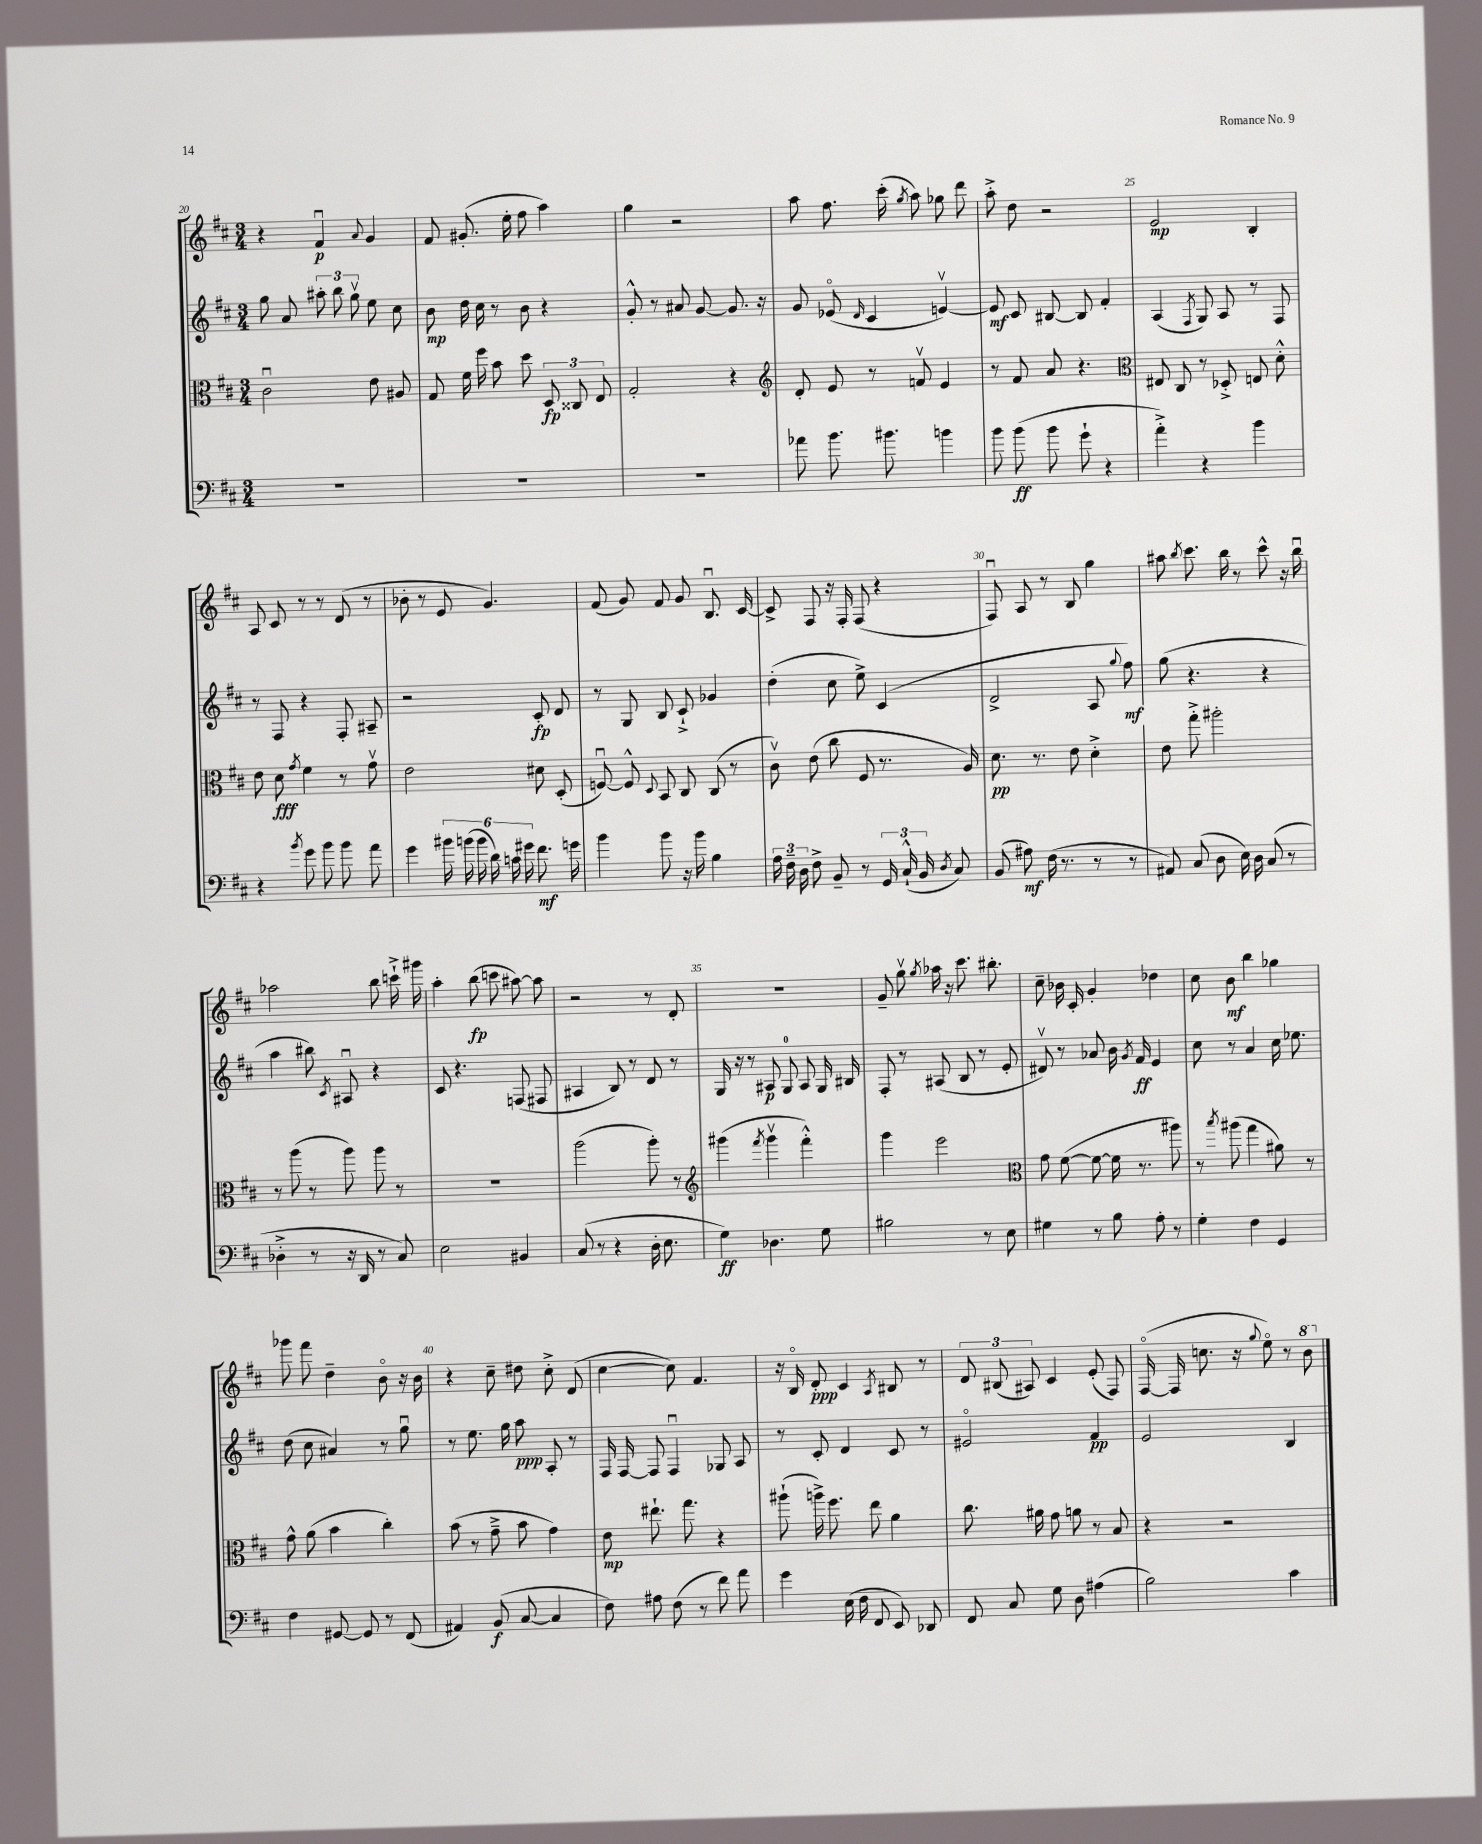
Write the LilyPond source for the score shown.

<<
\new StaffGroup <<
\new Staff = "s0" {
    \clef treble \key d \major \numericTimeSignature \time 3/4
    \autoBeamOff r4 fis'4\downbow\p \appoggiatura { a'8 } g'4 |
    fis'8 gis'8.-.( e''16-. fis''8 a''4) |
    g''4 r2 |
    a''8 fis''8. cis'''16-.( \acciaccatura { g''8 } a''8) ges''8 d'''8 |
    a''8-.-> d''8 r2 |
    e'2\mp b4-. |
    a8 cis'8 r8 r8 d'8( r8 |
    bes'8-. r8 e'8 g'4.) |
    fis'8( g'8) fis'8 g'8 b8.\downbow cis'16~ |
    cis'8-> fis8 r16 fis16-. fis8( r4 |
    fis8\downbow) a8 r8 b8 g''4 |
    ais''8 \acciaccatura { b''8 } cis'''8. b''16 r8 cis'''8-^ r16 b''16\downbow |
    aes''2 b''8 c'''16-!-> gis'''16 |
    a''4-. b''8\fp( c'''8 ais''8~) ais''8 |
    r2 r8 d'8-. |
    R2. |
    g'8-- g''8\upbow \acciaccatura { g''8 } aes''16 r16 cis'''8. bis''8.-. |
    cis''8-- bes'16 cis'16-. g'4-. des''4 |
    cis''8 b'8\mf b''4 ges''4 |
    ges'''8 fis'''8 d''4-- b'8\flageolet r16 b'16 |
    r4 cis''8-- dis''8 cis''8-.-> d'8( |
    cis''4~ cis''8) fis'4. |
    r16 b16\flageolet d'8-.\ppp cis'4 \acciaccatura { a8 } bis8 r8 |
    \tuplet 3/2 { d'8 bis8( ais8) } cis'4 e'8-.( fis8) |
    fis16~\flageolet( fis16 c''8. r16 \appoggiatura { g''8 } e''8\flageolet) r8 \ottava #1 b''8 \ottava #0 \bar "|." |
}
\new Staff = "s1" {
    \clef treble \key d \major \numericTimeSignature \time 3/4
    \autoBeamOff g''8 a'8 \tuplet 3/2 { ais''8-. b''8 g''8\upbow } e''8 cis''8 |
    b'8\mp d''16 cis''16 r8 b'8 r4 |
    g'8-.-^ r8 ais'8 g'8~ g'8. r16 |
    g'8 ees'8\flageolet( \grace { d'16 } cis'4 e'4~\upbow) |
    e'8\mf cis'8 bis8~ bis8 fis'4-. |
    a4( \acciaccatura { fis8 } g8) a8 r8 fis8 |
    r8 fis8 r4 fis8-. ais8-- |
    r2 cis'8-.\fp d'8 |
    r8 g8 b8 cis'8-!-> ges'4 |
    d''4-.( cis''8 e''8->) cis'4( |
    d'2-> a8 \appoggiatura { g''8 } fis''8\mf) |
    g''8( r4. r4 |
    a''4 bis''8) \acciaccatura { cis'8 } ais8\downbow r4 |
    cis'8 r4. f8( fis8 |
    ais4 b8) r8 d'8 r8 |
    g16 r16 r8 ais8\p g8-0 ais8 g16 bis16 |
    fis8-. r8 ais8( b8 r8 e'8-. |
    dis'8\upbow) r8 aes'8 b'16 \acciaccatura { g'8 } fis'16\ff e'4 |
    cis''8 r8 a'4 cis''16 ees''8. |
    d''8( cis''8 ais'4) r8 g''8\downbow |
    r8 e''8. g''16 a''8\ppp a8-. r8 |
    fis16 fis16~ fis8 fis4\downbow ges8 a8 |
    r8 cis'8-. d'4 cis'8 r8 |
    eis'2\flageolet fis'4\pp |
    e'2 b4 \bar "|." |
}
\new Staff = "s2" {
    \clef alto \key d \major \numericTimeSignature \time 3/4
    \autoBeamOff cis'2\downbow e'8 ais8 |
    g8 fis'16 fis''16 b'8 d''8 \tuplet 3/2 { d8\fp cisis8 e8 } |
    g2-. r4 |
    \clef treble d'8-. e'8 r8 f'8\upbow e'4 |
    r8 fis'8 a'8 r4. |
    \clef alto eis8 cis8 r8 des8-.-> e8 d'8-.-^ |
    e'8 d'8\fff \acciaccatura { g'8 } fis'4 r8 g'8\upbow |
    e'2 dis'8 d8-.( |
    f8~\downbow) f8-^ \appoggiatura { d8 } b,8 cis8 cis8( r8 |
    cis'8\upbow) e'8( cis''8 fis8 r8. a16) |
    d'8.\pp r8. e'8 d'4-.-> |
    e'8 g''8-.-> ais''2-. |
    r8 a''8( r8 a''8) a''8 r8 |
    R2. |
    a''2( a''8-.) r8 |
    \clef treble gis'''4( \acciaccatura { fis'''8 } gis'''4\upbow fis'''4-.-^) |
    g'''4 e'''2 |
    \clef alto g'8 fis'8~( fis'8~ fis'16 r8. ais''8) |
    r8 \acciaccatura { b''8 } ais''8( g''4 ais'8) r8 |
    g'8-^ a'8( b'4 cis''4-.) |
    b'8( r8 g'8---> b'8 g'4) |
    e'8\mp eis''8.-! g''8. r4 |
    ais''8-!( a''16->) fis''8. e''8 a'4 |
    cis''8. ais'16 g'8 a'8 r8 b8 |
    r4 r2 \bar "|." |
}
\new Staff = "s3" {
    \clef bass \key d \major \numericTimeSignature \time 3/4
    \autoBeamOff R2. |
    R2. |
    R2. |
    aes'8 b'8. bis'8. b'4 |
    b'8 b'8\ff( b'8 g'8-! r4 |
    a'4-.->) r4 b'4 |
    r4 \acciaccatura { b'8 } g'8 b'8 b'8 a'8 |
    g'4 \tuplet 6/4 { bis'16 b'16( b'16 d'16) c'16 gis'16 } fis'8.\mf g'16 |
    b'4 b'8 r16 b'16 b4 |
    \tuplet 3/2 { a16 fis16-- d16 } fis8-> b,8-- r8 \tuplet 3/2 { g,16 cis16-!-^( b,16 } \acciaccatura { d8 } cis8) |
    b,8( ais8\mf) fis16( r8. r8 r8 |
    ais,8) cis8( d8 e16) d16 cis8( r8 |
    des4-.-> r8 r16 d,16 r8 cis8) |
    e2 bis,4 |
    cis8( r8 r4 d16-. e8. |
    g4\ff) des4. g8 |
    bis2 r8 e8 |
    gis4 r8 b8 a8-. r8 |
    g4-. fis4 g,4 |
    fis4 gis,8~ gis,8 r8 fis,8( |
    ais,4) b,8\f( cis8~ cis4 |
    fis8) ais8 fis8( r8 fis'8) a'8 |
    g'4 e16( fis16 fis,8 e,8) des,8 |
    fis,8 cis8 g8 d8 ais4( |
    b2) cis'4 \bar "|." |
}
>>
>>
\layout { \context { \Score currentBarNumber = #20 \override BarNumber.break-visibility = ##(#f #t #t) barNumberVisibility = #(every-nth-bar-number-visible 5) } }
